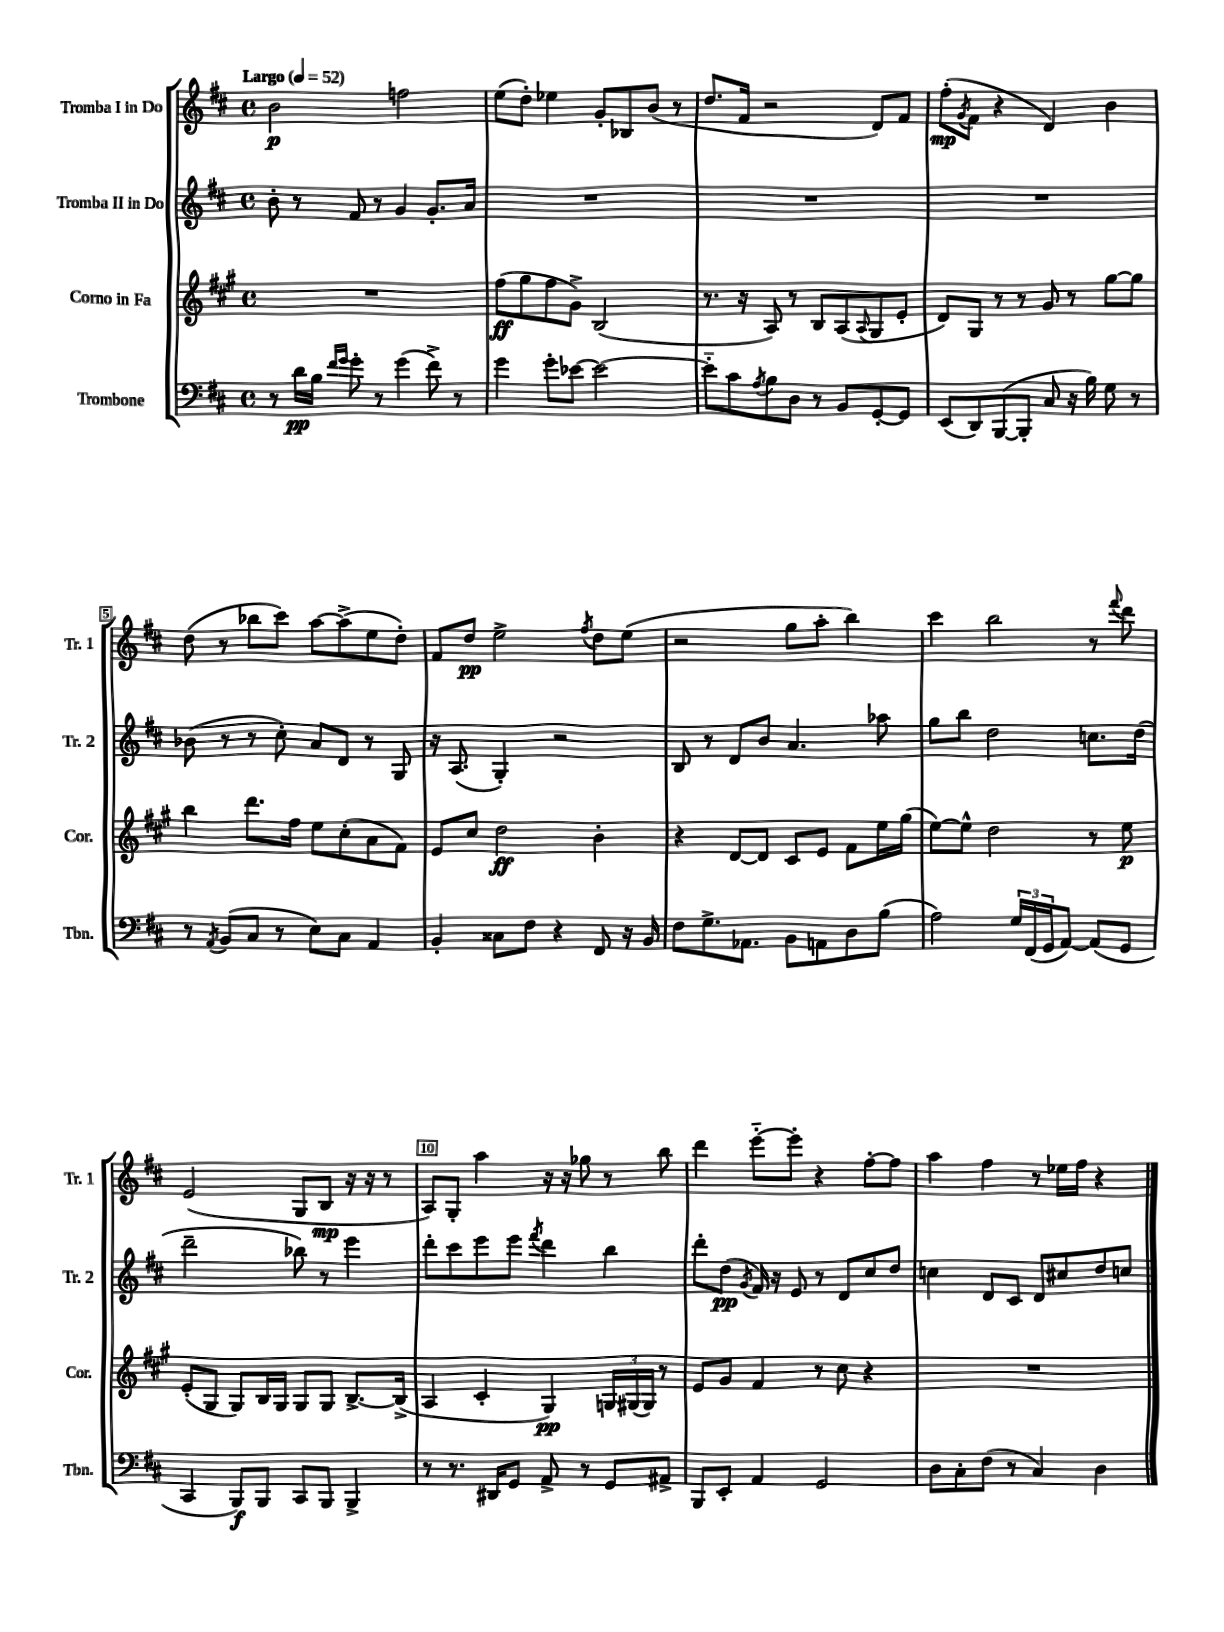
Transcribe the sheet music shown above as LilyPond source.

<<
\new StaffGroup <<
\new Staff = "s0" \with { instrumentName = "Tromba I in Do" shortInstrumentName = "Tr. 1" } {
    \clef treble \key d \major \defaultTimeSignature \time 4/4 \tempo "Largo" 4 = 52
    b'2\p f''2 |
    e''8( d''8-.) ees''4 g'8-. bes8 b'8( r8 |
    d''8. fis'16 r2 d'8) fis'8 |
    fis''8-.\mp( \acciaccatura { g'8 } fis'8 r4 d'4) b'4 |
    d''8( r8 bes''8 cis'''8) a''8~ a''8->( e''8 d''8-.) |
    fis'8 d''8\pp e''2-> \acciaccatura { fis''8 } d''8 e''8( |
    r2 g''8 a''8-. b''4) |
    cis'''4 b''2 r8 \appoggiatura { fis'''8 } d'''8 |
    e'2( g8 b8\mp r16 r16 r8 |
    a8) g8-. a''4 r16 r16 ges''8 r8 b''8 |
    d'''4 e'''8~-_ e'''8-. r4 fis''8~-. fis''8 |
    a''4 fis''4 r8 ees''16 fis''16 r4 \bar "|." |
}
\new Staff = "s1" \with { instrumentName = "Tromba II in Do" shortInstrumentName = "Tr. 2" } {
    \clef treble \key d \major \defaultTimeSignature \time 4/4
    b'8-. r8 fis'8 r8 g'4 g'8.-. a'16 |
    R1 |
    R1 |
    R1 |
    bes'8( r8 r8 cis''8-.) a'8 d'8 r8 g8 |
    r16 a8.( g4-.) r2 |
    b8 r8 d'8 b'8 a'4. aes''8 |
    g''8 b''8 d''2 c''8. d''16( |
    d'''2-- bes''8) r8 e'''4 |
    d'''8-. cis'''8 e'''8 e'''8 \acciaccatura { fis'''8 } d'''4 b''4 |
    d'''8-. d''8\pp( \acciaccatura { g'8 } fis'16) r16 e'8 r8 d'8 cis''8 d''8 |
    c''4 d'8 cis'8 d'8 cis''8 d''8 c''8 \bar "|." |
}
\new Staff = "s2" \with { instrumentName = "Corno in Fa" shortInstrumentName = "Cor." } {
    \clef treble \key a \major \defaultTimeSignature \time 4/4
    R1 |
    fis''8\ff( gis''8 fis''8 gis'8->) b2( |
    r8. r16 a8) r8 b8 a8( \appoggiatura { a8 } gis8 e'8-. |
    d'8) gis8 r8 r8 gis'8 r8 gis''8~ gis''8 |
    b''4 d'''8. fis''16 e''8 cis''8-.( a'8 fis'8) |
    e'8 cis''8 d''2\ff b'4-. |
    r4 d'8~ d'8 cis'8 e'8 fis'8 e''16 gis''16( |
    e''8~) e''8-^ d''2 r8 e''8\p |
    e'8-.( gis8 gis8) b16 gis16 gis8 gis8 b8.~-> b16->( |
    a4 cis'4-. gis4\pp) \tuplet 3/2 { g16 gis16( gis16) } r8 |
    e'8 gis'8 fis'4 r8 cis''8 r4 |
    R1 \bar "|." |
}
\new Staff = "s3" \with { instrumentName = "Trombone" shortInstrumentName = "Tbn." } {
    \clef bass \key d \major \defaultTimeSignature \time 4/4
    r8 d'16\pp b16 \grace { fis'16 g'16 } g'8-. r8 g'4( fis'8->) r8 |
    g'4 g'8-. ees'8~ ees'2~ |
    ees'8-_ cis'8 \acciaccatura { a8 } b8 d8 r8 b,8 g,8~-. g,8 |
    e,8( d,8) b,,8~( b,,8-. cis8 r16 b16) g8 r8 |
    r8 \acciaccatura { a,8 } b,8( cis8 r8 e8) cis8 a,4 |
    b,4-. cisis8 fis8 r4 fis,8 r16 b,16 |
    fis8 g8.-> aes,8. b,8 a,8 d8 b8( |
    a2) \tuplet 3/2 { g16 fis,16( g,16 } a,8~) a,8( g,8 |
    cis,4 b,,8\f) b,,8 cis,8 b,,8 b,,4-> |
    r8 r8. dis,16 g,8 a,8-> r8 g,8 ais,8-> |
    b,,8 e,8-. a,4 g,2 |
    d8 cis8-. fis8( r8 cis4) d4 \bar "|." |
}
>>
>>
\layout { \context { \Score \override BarNumber.break-visibility = ##(#f #t #t) barNumberVisibility = #(every-nth-bar-number-visible 5) \override BarNumber.stencil = #(make-stencil-boxer 0.1 0.3 ly:text-interface::print) } }
